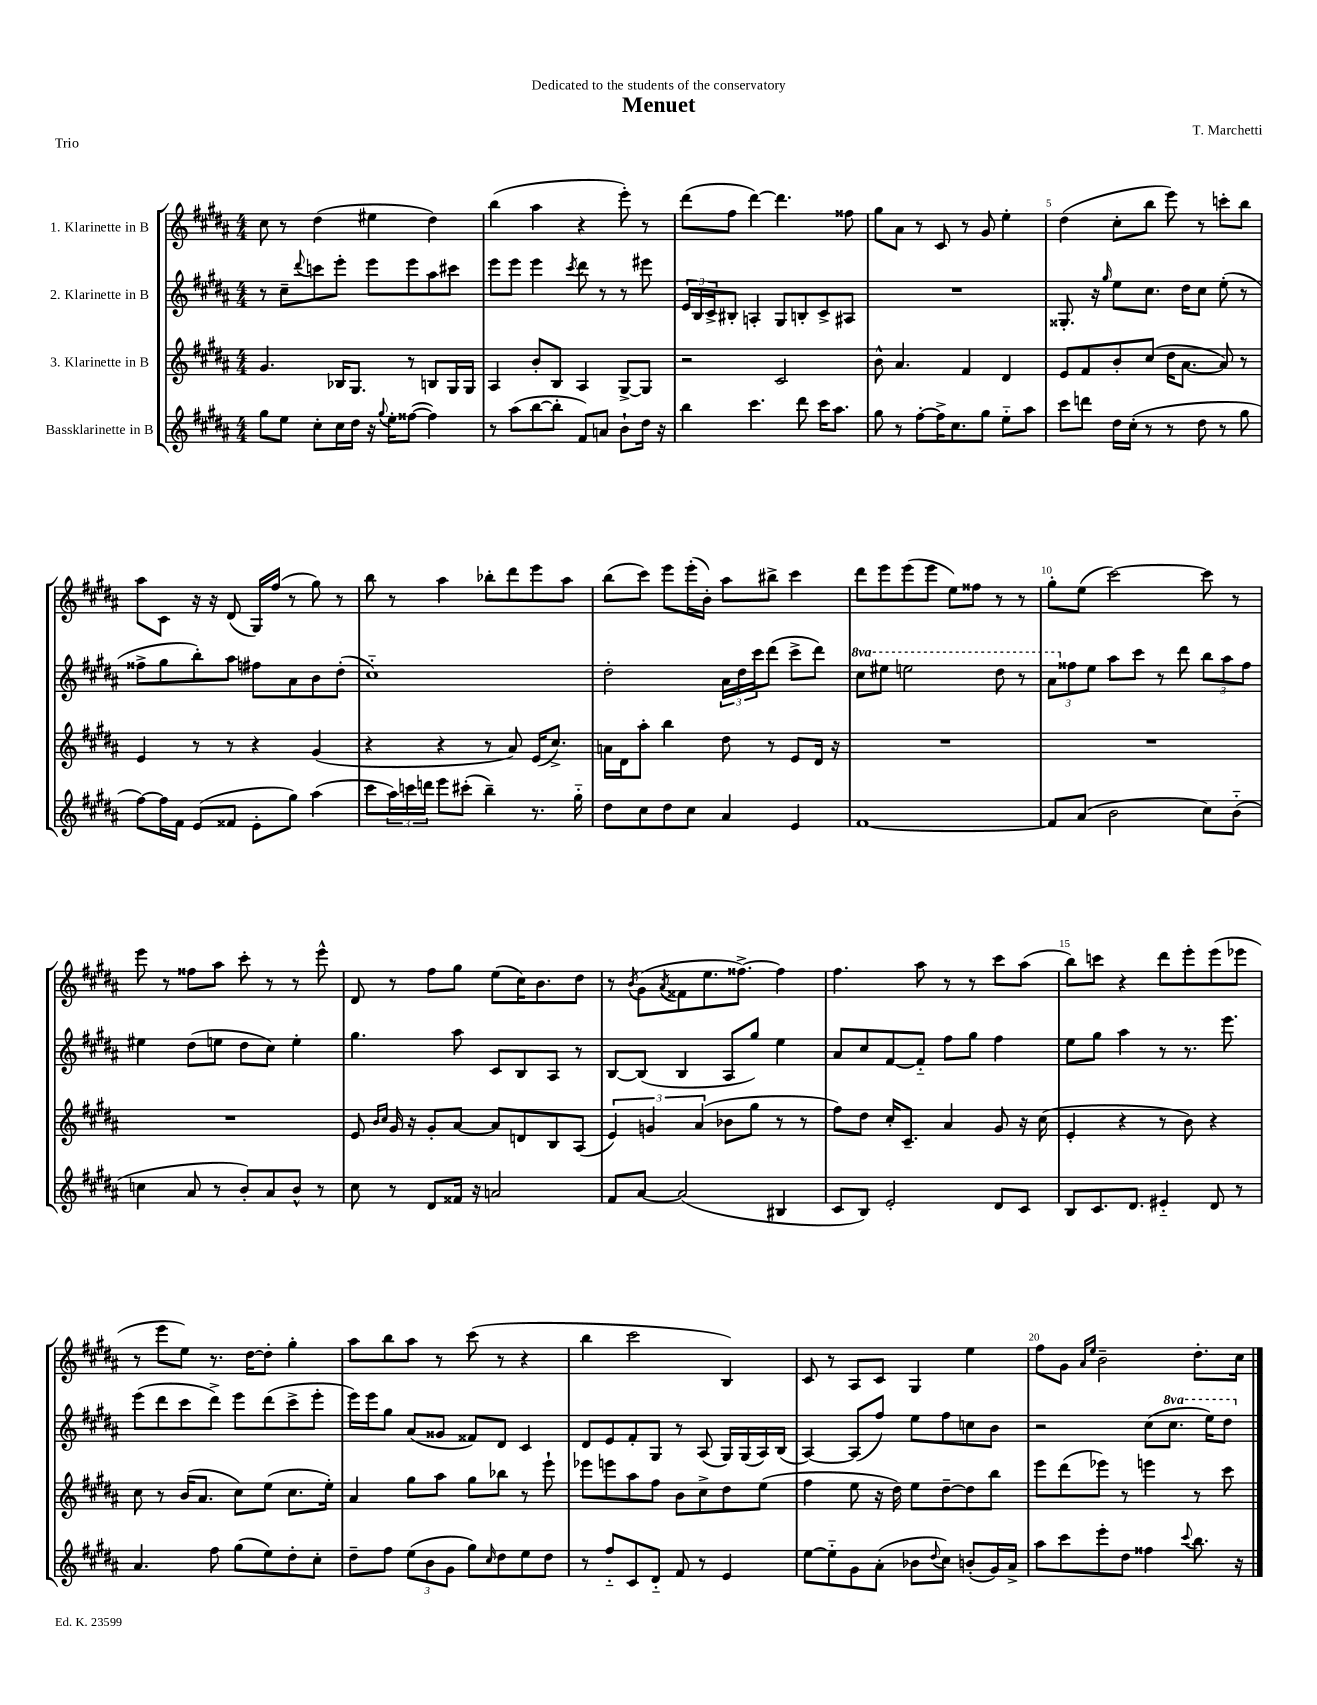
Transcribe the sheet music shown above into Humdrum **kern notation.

**kern	**kern	**kern	**kern
*part4	*part3	*part2	*part1
*staff4	*staff3	*staff2	*staff1
*I"Bassklarinette in B	*I"3. Klarinette in B	*I"2. Klarinette in B	*I"1. Klarinette in B
*clefG2	*clefG2	*clefG2	*clefG2
*k[f#c#g#d#a#]	*k[f#c#g#d#a#]	*k[f#c#g#d#a#]	*k[f#c#g#d#a#]
*M4/4	*M4/4	*M4/4	*M4/4
=1	=1	=1	=1
8gg#\L	4.g#/	8r	8cc#\
8ee\J	.	8cc#~\L	8r
.	.	8qqddd#/	.
8cc#'\L	.	8cccn\	(4dd#\
16cc#\L	16B-X/KL	8eee'\J	.
16dd#\JJ	8.G#/J	.	.
16r	.	8eee\L	4ee#X\
8qqgg#/	.	.	.
16ee'\KL	.	.	.
([8ff##X\J	8r	8eee\	.
4ff##\])	8Bn/L	8aa#\	4dd#\)
.	16G#/L	8ccc#X\J	.
.	16G#/JJ	.	.
=2	=2	=2	=2
8r	4A#/	8eee\L	(4bb\
(8aa#\L	.	8eee\J	.
[8bb\	8b'/L	4eee\	4aa#\
8bb'\J]	8B/J	.	.
.	.	8qccc#/	.
8f#/L)	4A#/	8ddd#\	4r
8an/J	.	8r	.
8b`\L	[8G#^/L	8r	8eee'\)
16dd#\Jk	8G#/J]	8eee#X\	8r
16r	.	.	.
=3	=3	=3	=3
4bb\	2r	24e/LL	(8ddd#\L
.	.	24B/	.
.	.	24c#^/J	.
.	.	8B#X'/J	8ff#\J
4.ccc#\	.	4An'/	[4ddd#\)
.	2c#/	8G#/L	4.ddd#\]
8ddd#\	.	8Bn'/	.
16ccc#\KL	.	8c#^/	.
8.aa#\J	.	.	.
.	.	8A#X/J	8ff##X\
=4	=4	=4	=4
8gg#\	8b^^\	1r	8gg#\L
8r	4.a#/	.	8a#\J
[8ff#'\L	.	.	8r
16ff#^\K]	.	.	8c#/
8.cc#\	.	.	.
.	4f#/	.	8r
8gg#\J	.	.	8g#/
8ee\L	4d#/	.	4ee'\
8aa#\J	.	.	.
=5	=5	=5	=5
8ccc#\L	8e/L	8.G##X'/	(4dd#\
8dddn\J	8f#/	.	.
.	.	16r	.
.	.	16qqgg#/	.
16dd#\LL	8b'/	8ee\L	8cc#'\L
(16cc#'\JJ	.	.	.
8r	(8cc#/J	8.cc#\J	8bb\J
8r	16dd#\KL	.	8eee\)
.	[8.a#\J	16dd#\KL	.
8dd#\	.	8cc#\J	8r
8r	8a#/])	(8ee'\	8cccn'\L
8gg#\	8r	8r	8bb\J
!!LO:LB:g=z
=6	=6	=6	=6
[8ff#\L)	4e/	8ff##X^\L	8aa#\L
16ff#\L]	.	8gg#\	8c#\J
16f#\JJ	.	.	.
(8e/L	8r	8bb'\)	16r
.	.	.	16r
8f##X/J	8r	8aa#\J	(8d#/
8e'\L	4r	8ff#X\L	16G#/LL)
.	.	.	(16ff#/JJ
8gg#\J)	.	8a#\	8r
(4aa#\	(4g#/	8b\	8gg#\)
.	.	(8dd#'\J	8r
=7	=7	=7	=7
8ccc#\L	4r	1cc#)	8bb\
24aa#\L)	.	.	8r
24cccn\	.	.	.
24dddn\JJ	.	.	.
8eee\L	4r	.	4aa#\
(8ccc#X'\J	.	.	.
4bb~\)	8r	.	8bb-X'\L
.	8a#/)	.	8ddd#\
8.r	(16e/KL	.	8eee\
.	8.cc#^/J)	.	.
.	.	.	8aa#\J
16gg#\	.	.	.
=8	=8	=8	=8
8dd#\L	16an\LL	2dd#'\	(8bb\L
.	16d#\J	.	.
8cc#\	8aa#'\J	.	8ccc#\J)
8dd#\	4bb\	.	8eee\L
8cc#\J	.	.	(16eee'\L
.	.	.	16b'\JJ)
4a#/	8dd#\	24a#\LL	8aa#\L
.	.	24dd#\	.
.	.	24ccc#\J	.
.	8r	(8ddd#\J	8bb#X^\J
4e/	8e/L	8ccc#^\L	4ccc#\
.	16d#/Jk	8ddd#\J)	.
.	16r	.	.
=9	=9	=9	=9
*	*	*8va	*
[1f#	1r	8ccc#\L	8ddd#\L
.	.	8eee#X\J	8eee\
.	.	2eeen\	(8eee\
.	.	.	8eee\J
.	.	.	8ee\L)
.	.	.	8ff##X\J
.	.	8ddd#\	8r
.	.	8r	8r
=10	=10	=10	=10
8f#/L]	1r	12aa#\L	8gg#'\L
*	*	*X8va	*
.	.	12ff##X\	.
(8a#/J	.	.	(8ee\J
.	.	12ee\J	.
2b\	.	8aa#\L	[2ccc#\)
.	.	8ccc#\J	.
.	.	8r	.
.	.	8ddd#\	.
8cc#\L)	.	12bb\L	8ccc#\]
.	.	12aa#\	.
(8b\J	.	.	8r
.	.	12ff##\J	.
!!LO:LB:g=z
=11	=11	=11	=11
4ccn\	1r	4ee#X\	8eee\
.	.	.	8r
8a#/	.	(8dd#\L	8ff##X\L
8r	.	8een\J	8aa#\J
8b'/L)	.	8dd#\L	8ccc#'\
8a#/	.	8cc#\J)	8r
8b^^/J	.	4ee'\	8r
8r	.	.	8eee^^\
=12	=12	=12	=12
8cc#\	8e/	4.gg#\	8d#/
.	16qqb/LL	.	.
.	16qqcc#/JJ	.	.
8r	16g#/	.	8r
.	16r	.	.
8d#/L	8g#'/L	.	8ff#\L
16f##X/Jk	[8a#/J	8aa#\	8gg#\J
16r	.	.	.
2an/	8a#/L]	8c#/L	(8ee\L
.	8dn/	8B/	16cc#\K)
.	.	.	8.b\
.	8B/	8A#/J	.
.	(8A#/J	8r	8dd#\J
=13	=13	=13	=13
8f#/L	6e/)	[8B/L	8r
.	.	.	8qb/
[8a#/J	.	(8B/J]	(8g#\L
.	6gn/	.	.
.	.	.	8qa#/
(2a#/]	.	4B/	8f##X\
.	(6a#/	.	.
.	.	.	8.ee\
.	8b-X\L	8A#/L	.
.	.	.	[8.ff##X^\J)
.	8gg#\J	8gg#/J)	.
4B#X/	8r	4ee\	4ff##\]
.	8r	.	.
=14	=14	=14	=14
8c#/L	8ff#\L)	8a#/L	4.ff#\
8B/J)	8dd#\J	8cc#/	.
2e'/	16cc#'/KL	[8f#/	.
.	8.c#~/J	.	.
.	.	8f#/J]	8aa#\
.	4a#/	8ff#\L	8r
.	.	8gg#\J	8r
8d#/L	8g#/	4ff#\	8ccc#\L
8c#/J	16r	.	(8aa#\J
.	(16cc#\	.	.
=15	=15	=15	=15
8B/L	4e'/	8ee\L	8bb\L)
8.c#/	.	8gg#\J	8cccn\J
.	4r	4aa#\	4r
8.d#/J	.	.	.
4e#X/	8r	8r	8ddd#\L
.	8b\)	8.r	8eee'\
8d#/	4r	.	(8eee\
.	.	8.eee\	.
8r	.	.	8eee-X\J
!!LO:LB:g=z
=16	=16	=16	=16
4.a#/	8cc#\	(8eee\L	8r
.	8r	8ddd#\	8eee\L
.	(16b/KL	8ccc#\	8ee\J)
.	8.a#/J	.	.
8ff#\	.	8ddd#^\J)	8.r
(8gg#\L	8cc#\L)	8eee\L	.
.	.	.	[16dd#\KL
8ee\)	(8ee\J	(8ddd#\	8dd#'\J]
8dd#'\	8.cc#\L	8ccc#^\	4gg#'\
8cc#'\J	.	8eee'\J	.
.	16ee'\Jk)	.	.
=17	=17	=17	=17
8dd#~\L	4a#/	16eee\LL)	8aa#\L
.	.	16eee\J	.
8ff#\J	.	8gg#\J	8bb\
(12ee\L	8gg#\L	(8a#/L	8aa#\J
12b\	.	.	.
.	8aa#\J	8g##X/J	8r
12g#\J	.	.	.
8gg#\L)	8gg#\L	8f##X/L)	(8ccc#\
16qqcc#/	.	.	.
8dd#\	8bb-X\J	8d#/J	8r
8ee\	8r	4c#/	4r
8dd#\J	8eee`\	.	.
=18	=18	=18	=18
8r	8eee-X\L	8d#/L	4bb\
8ff#/L	8eeen\	8e/	.
8c#/	8aa#\	8f#'/	2ccc#\
8d#/J	8ff#\J	8G#/J	.
8f#/	8b\L	8r	.
8r	8cc#^\	(8A#/	.
4e/	8dd#\	16G#/LL)	4B/)
.	.	(16G#/	.
.	(8ee\J	16A#/)	.
.	.	(16B/JJ	.
=19	=19	=19	=19
[8ee\L	4ff#\	[4A#/)	8c#/
8ee\]	.	.	8r
8g#\	8ee\	(8A#/L]	8A#/L
(8a#'\J	16r	8ff#/J)	8c#/J
.	16dd#\)	.	.
8b-X\L	8ee\L	8ee\L	4G#/
8qqdd#/	.	.	.
8cc#\J)	[8dd#~\	8ff#\	.
(8bn'/L	8dd#\]	8ccn\	4ee\
16g#/L)	8bb\J	8b\J	.
16a#^/JJ	.	.	.
=20	=20	=20	=20
8aa#\L	8eee\L	2r	8ff#\L
8ccc#\	(8ddd#\	.	8g#\J
.	.	.	16qqa#/LL
.	.	.	16qqee/JJ
8eee'\	8eee-X\J)	.	2b~\
8dd#\J	8r	.	.
4ff##X\	4eeen\	(8cc#\L	.
*	*	*8va	*
.	.	8.ccc#\J	.
8qqccc#/	.	.	.
8.bb\	8r	.	8.dd#'\L
.	.	16eee\KL)	.
.	8ccc#\	8ddd#\J	.
16r	.	.	16cc#\Jk
*	*	*X8va	*
==	==	==	==
*-	*-	*-	*-
